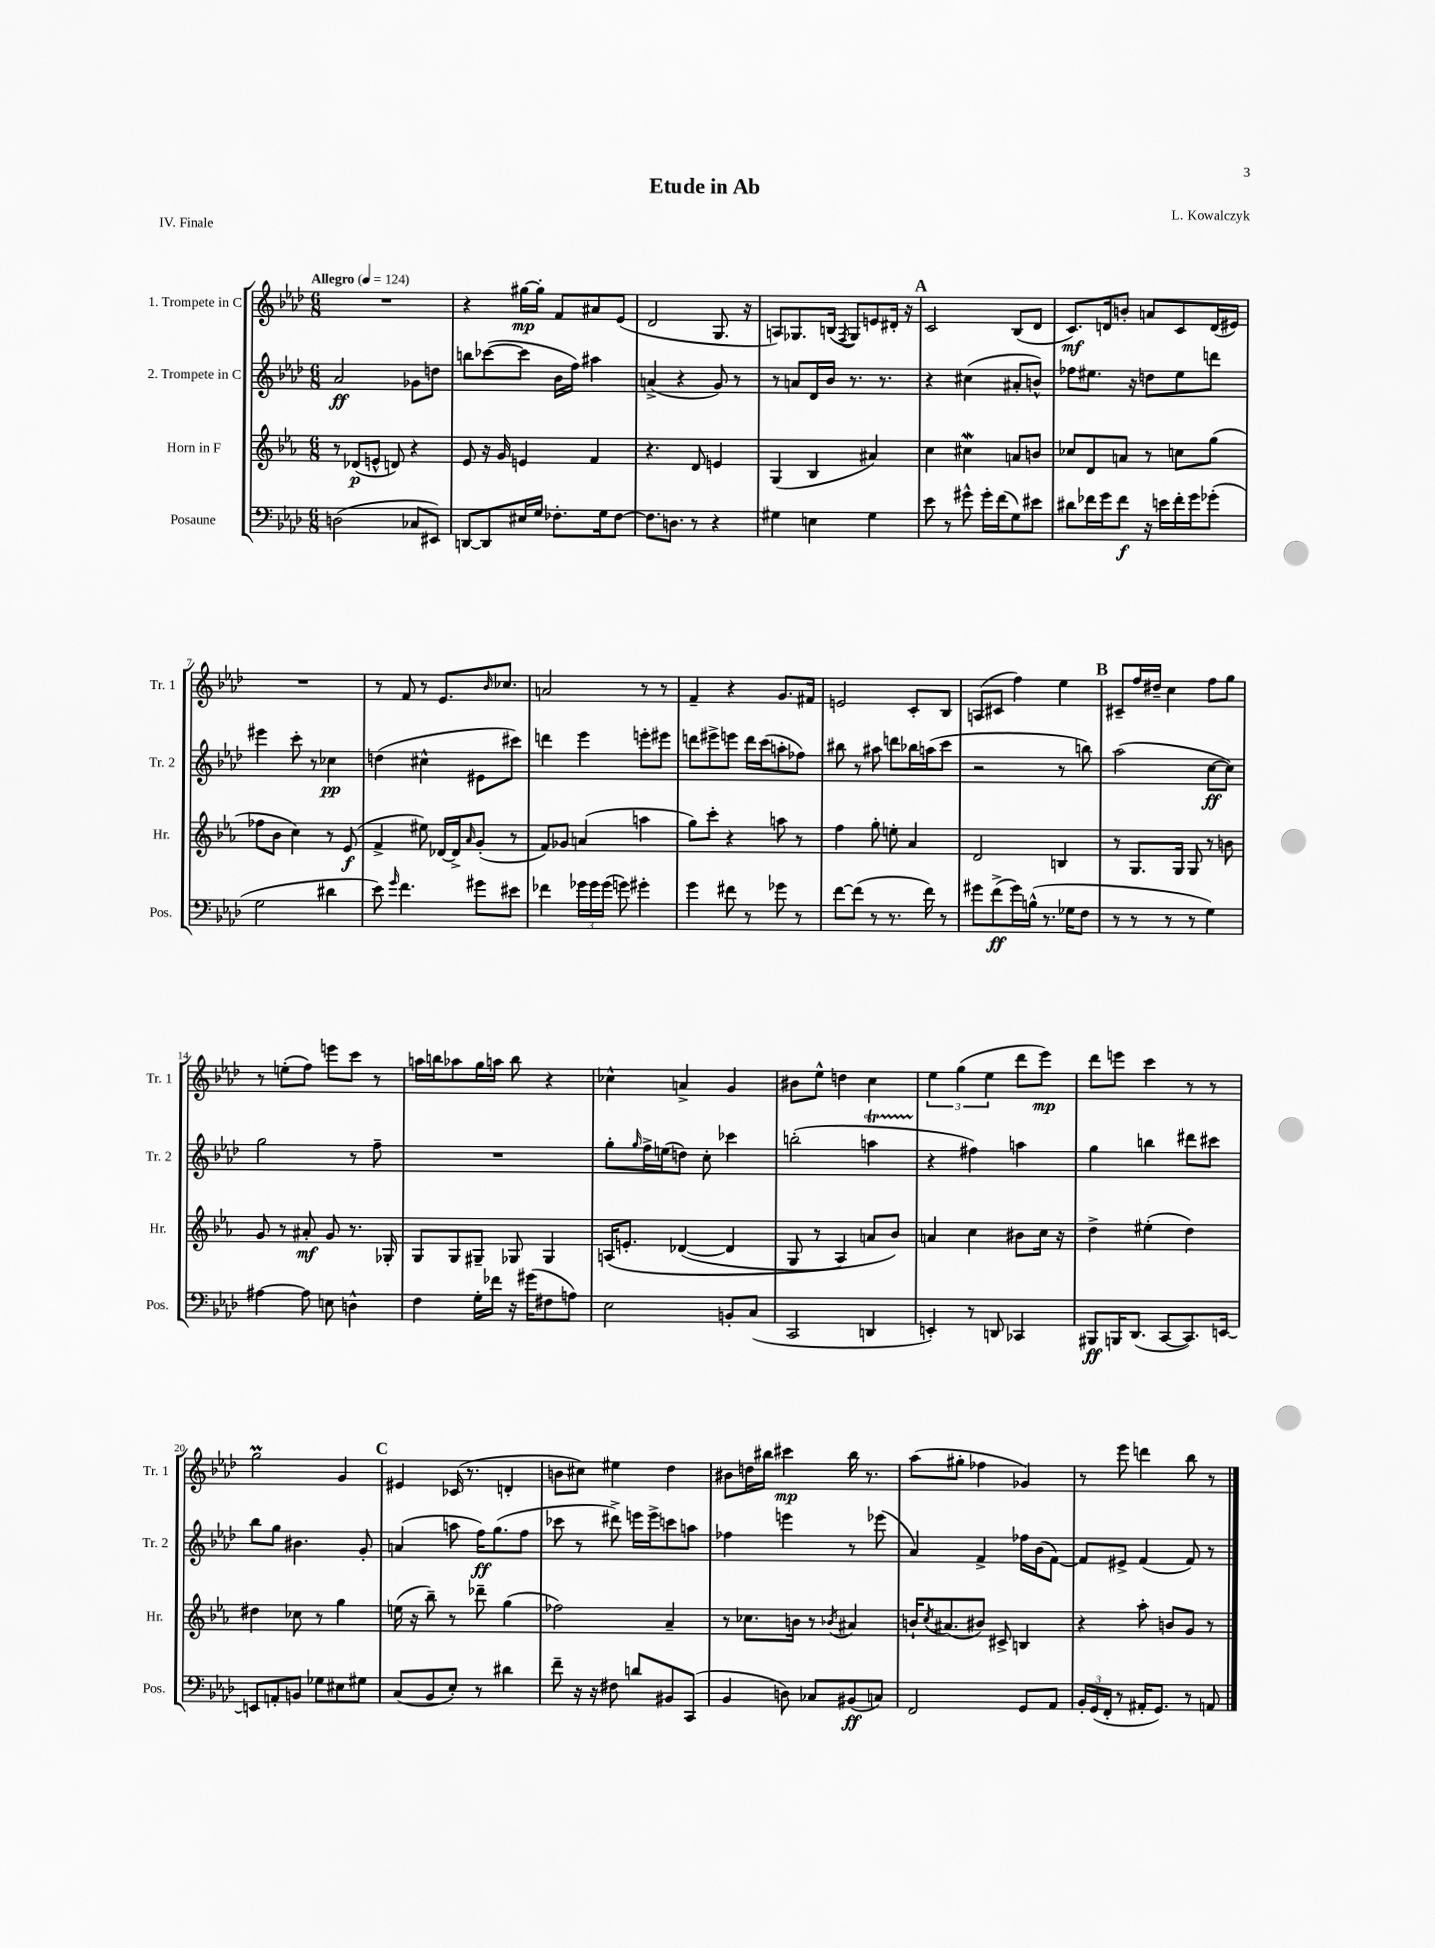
\header { title = "Etude in Ab" composer = "L. Kowalczyk" piece = "IV. Finale" }
<<
\new StaffGroup <<
\new Staff = "s0" \with { instrumentName = "1. Trompete in C" shortInstrumentName = "Tr. 1" } {
    \clef treble \key aes \major \numericTimeSignature \time 6/8 \tempo "Allegro" 4 = 124
    R2. |
    r4 gis''16~\mp gis''16-. f'8 ais'8 ees'8( |
    des'2 g8. r16 |
    a8) ges8. b16( \acciaccatura { f8 } ges8) e'8 dis'16-. r16 |
    \mark \markup { \bold "A" } c'2 bes8( des'8 |
    c'8.\mf) d'16 b'8-. a'8 c'8 d'16( eis'16) |
    R2. |
    r8 f'8 r8 ees'8. \grace { bes'16 } ces''8. |
    a'2 r8 r8 |
    f'4-- r4 g'8. fis'16 |
    e'2 c'8-. bes8 |
    a8( cis'8 f''4) ees''4 |
    \mark \markup { \bold "B" } cis'8-- f''16 dis''16-- c''4 f''8 g''8 |
    r8 e''8-.( f''8) e'''8 c'''8 r8 |
    a''16 b''16 aes''8 g''16 a''16 b''8 r4 |
    ces''4-^ a'4-> g'4 |
    bis'8 ees''8-^ d''4 c''4 |
    \tuplet 3/2 { ees''4 g''4( ees''4 } des'''8 ees'''8\mp) |
    des'''8 e'''8 c'''4 r8 r8 |
    g''2\prall g'4 |
    \mark \markup { \bold "C" } eis'4 ces'16( r8. d'4-. |
    b'8 cis''8) eis''4 des''4 |
    bis'8 d''16 bis''16 cis'''4\mp bis''16 r8. |
    aes''8( gis''8-. fes''4 ges'4) |
    r8 ees'''8 d'''4 bes''8 r8 \bar "|." |
}
\new Staff = "s1" \with { instrumentName = "2. Trompete in C" shortInstrumentName = "Tr. 2" } {
    \clef treble \key aes \major \numericTimeSignature \time 6/8
    aes'2\ff ges'8 d''8 |
    b''8 ces'''8~( ces'''8 bes'16 f''16) ais''4 |
    a'4->( r4 g'8) r8 |
    r8 a'8 des'16 bes'16 r8. r8. |
    \mark \markup { \bold "A" } r4 cis''4( ais'8-. b'8-^) |
    fes''8 eis''8. r16 d''8 eis''8 d'''8 |
    eis'''4 c'''8-. r8 ces''4\pp |
    d''4( cis''4-^ eis'8 cis'''8) |
    d'''4 ees'''4 e'''8-. eis'''8 |
    d'''8 eis'''8-> e'''8 d'''16 c'''16( a''8-. fes''8) |
    bis''8 r8 ais''8 d'''8 bes''16 a''16( c'''8 |
    r2 r8 b''8) |
    \mark \markup { \bold "B" } aes''2( c''8~\ff c''8) |
    g''2 r8 f''8-- |
    R2. |
    g''8-. \grace { g''16 } f''16-> e''16( d''8) c''8-. ces'''4 |
    b''2-.( a''4\startTrillSpan |
    r4\stopTrillSpan fis''4) a''4 |
    g''4 b''4 dis'''8 cis'''8 |
    bes''8 g''8 bis'4. g'8-. |
    \mark \markup { \bold "C" } a'4( a''8 f''16\ff) g''8.( f''8 |
    ces'''8 r8 dis'''8->) e'''16 e'''16-> c'''8 a''8 |
    fes''4 e'''4 r8 ees'''8( |
    aes'4) f'4-> fes''16 bes'16( f'8~) |
    f'8 eis'8-> f'4( f'8) r8 \bar "|." |
}
\new Staff = "s2" \with { instrumentName = "Horn in F" shortInstrumentName = "Hr." } {
    \clef treble \key ees \major \numericTimeSignature \time 6/8
    r8 des'8\p( e'8-^ d'8) r4 |
    ees'8 r16 g'16 e'4 f'4 |
    r4. d'8 e'4 |
    g4( bes4 ais'4) |
    \mark \markup { \bold "A" } c''4 cis''4\mordent a'8 b'8 |
    ces''8 d'8 a'8 r8 c''8 g''8( |
    fes''8 bes'8 c''4) r8 ees'8\f( |
    f'4-> eis''8) des'16~ des'16-> \grace { aes'16 } g'8-.( r8 |
    f'8) ges'8 a'4( a''4 |
    g''8) c'''8-. r4 a''8 r8 |
    f''4 g''8-. e''8-. aes'4 |
    d'2 b4 |
    \mark \markup { \bold "B" } r8 g8. g16 g8 r8 b'8 |
    g'8 r8 ais'8-.\mf g'8 r8. ges16-. |
    g8 g8 gis8-- ges8 ges4 |
    a16\( e'8.-. des'4~( des'4 |
    g8 r8 aes4) a'8 bes'8\) |
    a'4 c''4 bis'8 c''16 r16 |
    d''4-> eis''4-.( d''4) |
    dis''4 ces''8 r8 g''4 |
    \mark \markup { \bold "C" } e''16( r16 bes''8--) r8 des'''8-- g''4( |
    fes''2) aes'4-- |
    r8 ces''8. b'16 r8 \acciaccatura { bes'8 } ais'4 |
    b'16-! \acciaccatura { c''8 } ais'8.( bis'8) cis'8-> b4 |
    r4 aes''8-. b'8 g'8 r8 \bar "|." |
}
\new Staff = "s3" \with { instrumentName = "Posaune" shortInstrumentName = "Pos." } {
    \clef bass \key aes \major \numericTimeSignature \time 6/8
    d2( ces8 eis,8) |
    d,8~ d,8 eis16 g16 fes8.-. g16 fes8~ |
    fes8. d8. r8 r4 |
    gis4 e4 gis4 |
    \mark \markup { \bold "A" } ees'8 r8 gis'8-^ gis'16-. f'16( g8) eis'8 |
    dis'8 fes'16 g'16 fes'8\f r16 e'16 fes'16-. g'16 ges'8-.( |
    g2 dis'4 |
    ees'8) \grace { g'16 } f'4. gis'8 eis'8 |
    fes'4 \tuplet 3/2 { ges'16 ges'16 ges'16( } g'8) gis'4-. |
    g'4 fis'8 r8 ges'8 r8 |
    f'8~ f'8( r8 r8. f'16) r8 |
    gis'8 f'8->\ff( gis'16) b16-^( r8. ges16 f8 |
    \mark \markup { \bold "B" } r8 r8 r8 r8 g4) |
    ais4~ ais8 e8 d4-^ |
    f4 g16-. fes'16 r16 gis'16( fis8 a8) |
    ees2 b,8-. c8( |
    c,2 d,4 |
    e,4-.) r8 d,8 ces,4 |
    bis,,8\ff b,,16 des,8.( c,8~ c,8.) e,16~ |
    e,8 a,8-. b,8 ges8 eis8 gis8 |
    \mark \markup { \bold "C" } c8( bes,8 ees8-.) r8 dis'4 |
    f'8-- r16 r16 fis8 d'8 bis,8 c,8( |
    bes,4 d8) ces8 bis,8\ff( c8) |
    f,2 g,8 aes,8 |
    \tuplet 3/2 { bes,16-. g,16( f,16-. } r8 ais,16-. g,8.) r8 a,8 \bar "|." |
}
>>
>>
